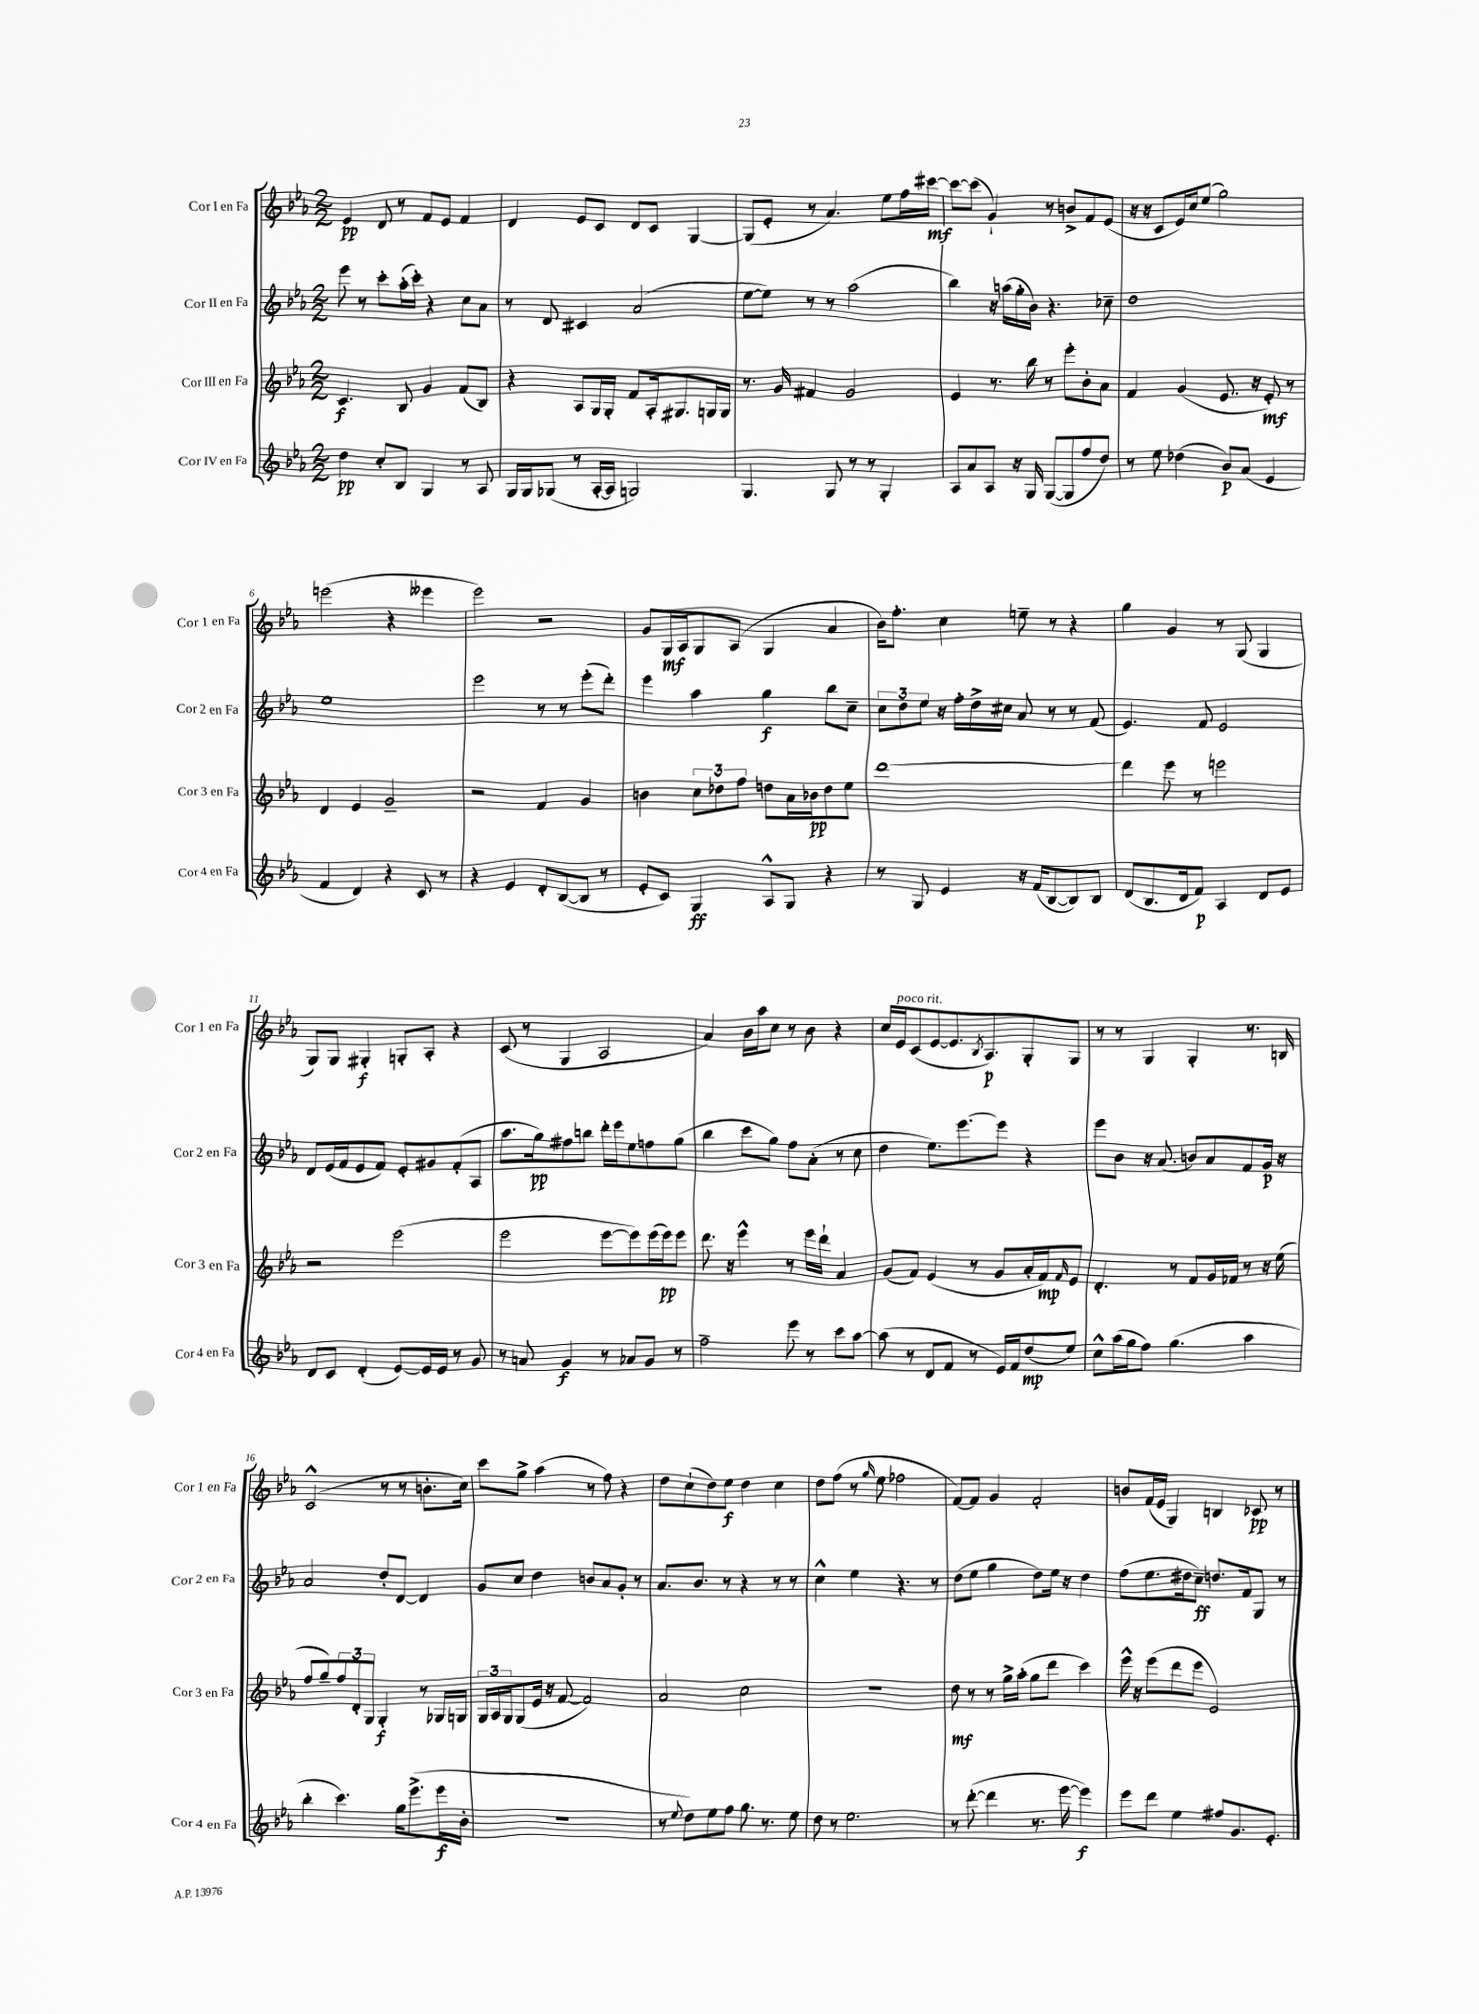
<<
\new StaffGroup <<
\new Staff = "s0" \with { instrumentName = "Cor I en Fa" shortInstrumentName = "Cor 1 en Fa" } {
    \clef treble \key ees \major \numericTimeSignature \time 2/2
    ees'4\pp d'8 r8 f'8 ees'8 f'4 |
    d'4 ees'8 c'8 d'8 c'8 g4~ |
    g8( ees'8-. r8 aes'4.) ees''8 f''16 cis'''16~\mf |
    cis'''8~ cis'''8( g'4-!) r8 b'8-> f'8 ees'8( |
    r16 r16 c'8 ees'16) c''16 ees''8( g''2) |
    e'''2( r4 eeses'''4 |
    ees'''2) r2 |
    g'8 g16\mf aes16 g8 aes8( g4 aes'4 |
    bes'16) f''8.-. c''4 e''8-- r8 r4 |
    g''4 g'4 r8 g8( g4 |
    g8) g8 gis4-.\f g8-. aes8-. r4 |
    c'8( r8 g4 aes2 |
    aes'4) bes'16 aes''16 c''8 r8 bes'8 r4 |
    c''16 ees'16^\markup { \italic "poco rit." } c'8( ees'8~ ees'8. \acciaccatura { bes8 } aes8.\p) g8-. g8 |
    r8 r8 g4 g4-. r8. b16 |
    c'2-^( r8 r8 b'8.-. c''16) |
    c'''8 g''8-> aes''4( r8 f''8) r4 |
    d''8 c''8-!( d''8) ees''8\f d''4 c''4 |
    d''8 f''8( r8 \grace { g''16 } ees''8 fes''2 |
    f'8~) f'8 g'4 f'2-. |
    b'8 f'16( ees'16 g4) b4 ces'8\pp r8 \bar "|." |
}
\new Staff = "s1" \with { instrumentName = "Cor II en Fa" shortInstrumentName = "Cor 2 en Fa" } {
    \clef treble \key ees \major \numericTimeSignature \time 2/2
    ees'''8 r8 c'''8-. aes''16-.( c'''16-.) r4 c''8 aes'8 |
    r8 d'8 cis'4 aes'2( |
    ees''8~ ees''8) r8 r8 aes''2( |
    bes''4) r16 a''16( g''16-. bes'16) r4. ces''8-- |
    d''1 |
    ees''1 |
    ees'''2 r8 r8 ees'''8-.( d'''8-.) |
    ees'''4 aes''4 g''4\f bes''8 c''8-- |
    \tuplet 3/2 { c''8 d''8 ees''8 } r16 f''16-. d''16-> cis''16 aes'8 r8 r8 f'8( |
    ees'4.) f'8 ees'2 |
    d'8 ees'16( f'16 ees'8 f'8) ees'8-. gis'8 f'8-.( aes8 |
    aes''8. g''16\pp) fis''8 b''8 d'''16-. ees'''16 ees''8 f''8 g''8( |
    bes''4 c'''8 g''8) f''8 aes'8-.( r8 c''8 |
    d''4 ees''8.) ees'''8.~ ees'''8 r4 |
    ees'''8 bes'8 r16 aes'8.( b'8) aes'8 f'8 g'16\p r16 |
    aes'2 d''8-. d'8~ d'4 |
    g'8 c''8 d''4 b'8 aes'8 g'8-. r8 |
    aes'8. bes'8. r8 r4 r8 r8 |
    c''4-^ ees''4 r4. r8 |
    d''8( ees''8 g''4 d''8) ees''16 r16 d''4 |
    f''8( ees''8. dis''16 c''8--\ff) d''8. f'16 g8 r8 \bar "|." |
}
\new Staff = "s2" \with { instrumentName = "Cor III en Fa" shortInstrumentName = "Cor 3 en Fa" } {
    \clef treble \key ees \major \numericTimeSignature \time 2/2
    c'4.\f bes8 g'4 f'8( bes8) |
    r4 aes8 g16 g16-. f'8 aes16-. gis8. g16 g16 |
    r8. g'16 fis'4 g'2 |
    ees'4 r8. bes''16 r8 ees'''8-. bes'8-. aes'8 |
    f'4 g'4( ees'8. r16 ees'8-.\mf) r8 |
    d'4 ees'4 g'2-- |
    r2 f'4 g'4 |
    b'4 \tuplet 3/2 { c''8 des''8 f''8 } d''8 aes'16 bes'16\pp d''8 ees''8 |
    d'''1~ |
    d'''4 ees'''8 r8 e'''2 |
    r2 ees'''2( |
    ees'''2 ees'''8~ ees'''8) ees'''16( ees'''16\pp) ees'''8 |
    d'''8. r16 ees'''4-^ r8 ees'''16 d'''16-! aes'4 |
    g'8( f'8) ees'4( r8 g'8 aes'16-. f'16\mp) \grace { f'16 } ees'8 |
    d'4.-. r8 f'8 g'16 fes'16 r8 r16 ees''16( |
    f''8 g''8--) \tuplet 3/2 { f''8 d'8-. g8 } g4-.\f r8 ges16 g16 |
    \tuplet 3/2 { g16 aes16 g16 } g8( ees'16 r16 f'8~ f'2) |
    aes'2 c''2 |
    R1 |
    d''8\mf r8 r8 g''16-> aes''16-.( g''8 d'''8 c'''4) |
    ees'''16-^ r16 ees'''8( d'''8 ees'''8 ees'2) \bar "|." |
}
\new Staff = "s3" \with { instrumentName = "Cor IV en Fa" shortInstrumentName = "Cor 4 en Fa" } {
    \clef treble \key ees \major \numericTimeSignature \time 2/2
    d''4\pp c''8-. bes8 g4 r8 aes8 |
    g16 g16 ges8( r8 aes16~-. aes16 g2) |
    g4. g8 r8 r8 g4-. |
    aes8 aes'8 aes8 r16 g16 g8~( g8 f''8 d''8) |
    r8 ees''8 des''4( bes'8\p) aes'8( ees'4 |
    f'4 d'4) r4 c'8 r8 |
    r4 ees'4 d'8-. bes8~( bes8 r8 |
    ees'8-. c'8) g4\ff aes8-^ g8 r4 |
    r8 g8 ees'4 r16 f'16( bes8~ bes8) bes8 |
    d'8( bes8. d'16 f'8\p) aes4 d'8 ees'8 |
    d'8 c'8 d'4-.( ees'8~) ees'16 ees'16 r8 g'8 |
    r8 a'8 g'4\f r8 aes'8 g'8 r8 |
    f''2-- ees'''8 r8 c'''8 aes''8~ |
    aes''8( r8 d'8 f'8 r8 ees'16) f'16 d''8\mp( ees''8) |
    c''8-^ aes''16( g''16 f''8) g''4.( aes''4 |
    bes''4-. c'''4.) g''16 ees'''8.->( ees'''16\f bes'16-. |
    R1 |
    r8 \appoggiatura { ees''8 } d''8) ees''8 f''8 g''8. r8. ees''8 |
    d''8 r8 ees''2. |
    r8 d'''8~-.( d'''4 r8. ees'''16~ ees'''4\f) |
    ees'''8 d'''8 ees''4 fis''8 g'8. ees'8.-. \bar "|." |
}
>>
>>
